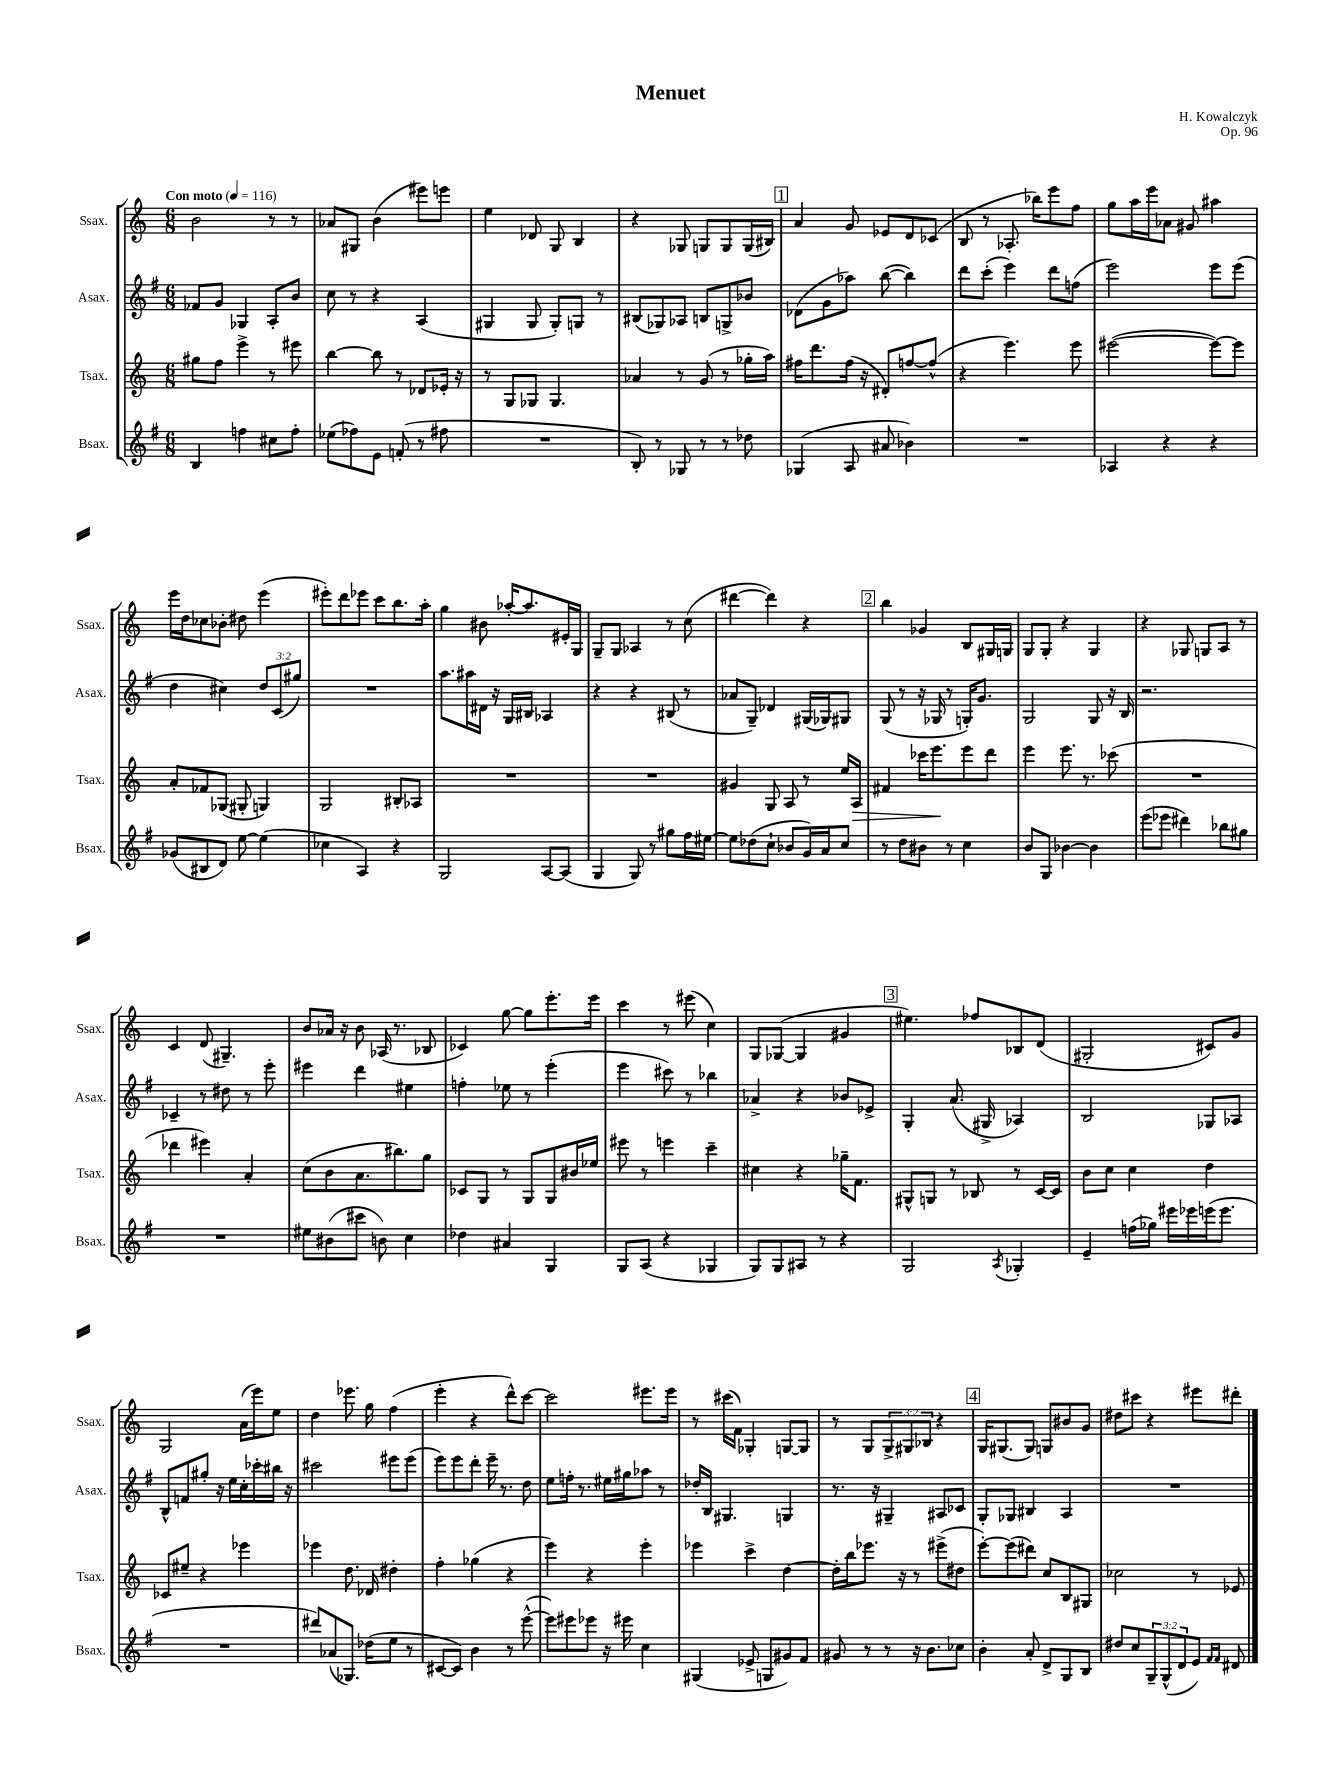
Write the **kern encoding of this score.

**kern	**kern	**kern	**kern
*staff4	*staff3	*staff2	*staff1
*clefG2	*clefG2	*clefG2	*clefG2
*k[f#]	*k[]	*k[f#]	*k[]
*M6/8	*M6/8	*M6/8	*M6/8
*MM116	*MM116	*MM116	*MM116
4B	8gg#	8f-	2b
.	8ff	8g	.
4ff	4eee^	4G-	.
8cc#	8r	8A'	8r
8ff'	8eee#	8b	8r
=	=	=	=
(8ee-	[4bb	8cc	8a-
8ff-)	.	8r	8G#
8e	8bb]	4r	(4b
(8f'	8r	.	.
8r	8d-	(4A	8eee#)
8ff#	16e-'	.	8eee
.	16r	.	.
=	=	=	=
2.r	8r	4G#	4ee
.	8G	.	.
.	8G-	8G#	8d-
.	4.G-	8G#')	8G
.	.	8G	4B
.	.	8r	.
=	=	=	=
8B')	4a-	(8B#	4r
8r	.	8G-)	.
8G-	8r	8A-	8G-
8r	(8g	8B	8G
8r	8r	8G^	8G
8dd-	16gg-'	8b-	(16G
.	16aa)	.	16B#)
=	=	=	=
(4G-	16ff#	(8d-	4a
.	8.ddd	.	.
.	.	8g	.
8A	(16ff#	8aa-)	8g
.	16r	.	.
8a#	8d#')	([8bb	8e-
4b-)	[8ff	4bb])	8d
.	(8ff^^]	.	(8c-
=	=	=	=
2.r	4r	8ddd	8B
.	.	(8ccc'	8r
.	4.eee)	4eee)	8.A-'
.	.	.	16bb-)
.	.	8ddd	8eee
.	8eee	(8ff	8ff
=	=	=	=
4A-	([2eee#	2eee)	8gg
.	.	.	16aa
.	.	.	16eee
4r	.	.	8a-
.	.	.	8g#
4r	8eee#_)	8eee	4aa#
.	8eee#]	(8eee	.
=	=	=	=
(8g-	8a'	4dd	16eee
.	.	.	16dd
8B#	8f-	.	8cc-
8d)	(8G-	4cc#)	8b-'
[8ee	8G#'	.	8dd#
(4ee]	4G)	12dd	(4eee
.	.	(12c	.
.	.	12gg#)	.
=	=	=	=
4cc-	2G	2.r	8eee#')
.	.	.	8ddd
4A)	.	.	8eee-
.	.	.	8ccc
4r	8B#'	.	8.bb
.	8A-	.	.
.	.	.	16aa'
=	=	=	=
2G	2.r	8.aa	4gg
.	.	16aa#	.
.	.	16d#	8b#
.	.	16r	.
.	.	16G	[16aa-'
.	.	16B#	8.aa-]
[8A	.	4A-	.
(8A]	.	.	16e#'
.	.	.	16G
=	=	=	=
4G	2.r	4r	8G~
.	.	.	8G
8G)	.	4r	4A-
8r	.	.	.
8gg#	.	(8B#	8r
16ff#	.	8r	(8cc
[16ee#	.	.	.
=	=	=	=
8ee#]	4g#	8a-	[4ddd#
(8dd-	.	8G~)	.
8cc`	8G	4d-	4ddd#])
8b-	8A	.	.
16g)	8r	(16G#	4r
16a	.	16G-)	.
8cc	16ee	8G#	.
.	16A	.	.
=	=	=	=
8r	4f#	(8G	4bb
8dd	.	8r	.
8b#	16ccc-	16r	4g-
.	8.eee	16G-	.
8r	.	8r	.
4cc	8eee	16G')	8B
.	.	8.g	.
.	8ddd	.	16G#
.	.	.	16G
=	=	=	=
8b	4eee	2G	8G
8G	.	.	8G'
[4b-	8.eee	.	4r
.	8.r	.	.
4b-]	.	8G	4G
.	(8ccc-	16r	.
.	.	16B	.
=	=	=	=
(8eee	2.r	2.r	4r
8eee-	.	.	.
4ddd#)	.	.	8G-
.	.	.	8G
8bb-	.	.	8A
8gg#	.	.	8r
=	=	=	=
2.r	4ddd-	4c-~	4c
.	4eee#)	8r	(8d
.	.	8dd#	4.G#~)
.	4a'	8r	.
.	.	8eee'	.
=	=	=	=
8ee#	(8cc	4eee#	8b
(8b#	8b	.	16a-
.	.	.	16r
8ccc#	8.a	4ddd	8b
8b)	.	.	(16A-
.	8.bb#)	.	8.r
4cc	.	4ee#	.
.	8gg	.	8B-
=	=	=	=
4dd-	8c-	4ff'	4c-)
.	8G	.	.
4a#	8r	8ee-	[8gg
.	8G	8r	8gg]
4G	8G	(4eee'	8.eee'
.	16b#	.	.
.	16ee-	.	16eee
=	=	=	=
8G	8eee#	4eee	4ccc
(8A	8r	.	.
4r	4eee	8ccc#)	8r
.	.	8r	(8eee#
4G-	4ccc~	4bb-	4cc)
=	=	=	=
8G)	4cc#	4a-^	8G
8G	.	.	([8G-
8A#	4r	4r	4G-]
8r	.	.	.
4r	16gg-~	8b-	4g#
.	8.f	.	.
.	.	8e-^	.
=	=	=	=
2G	8G#^^	4G'	4.ee#)
.	8G	.	.
.	8r	(8.a	.
.	8B-	.	8ff-
.	.	16G#^	.
8qA	.	.	.
4G-'	8r	4A-)	8B-
.	[16c	.	(8d
.	16c]	.	.
=	=	=	=
4e~	8b	2B	2G#'
.	8cc	.	.
(16ff	4cc	.	.
16gg-)	.	.	.
16eee#	.	.	.
16eee-	.	.	.
(16eee	4dd	8G-	8c#)
8.eee	.	.	.
.	.	8A-	8g
=	=	=	=
2.r	8c-	8B^^	2G
.	8ee#~	8f	.
.	4r	8gg#'	.
.	.	16r	.
.	.	16ee	.
.	4eee-	16cc'	(16a
.	.	16ccc-'	16eee)
.	.	16bb#	8ee
.	.	16r	.
=	=	=	=
8ddd#)	4eee-	2ccc#	4dd
(8a-	.	.	.
8.G-)	8.dd	.	8.eee-
(16dd-	16d-	.	16gg
8ee	4dd#'	8eee#	(4ff
8r	.	(8eee#	.
=	=	=	=
[8c#	4ff'	8eee)	4eee'
8c#])	.	8eee	.
4b	(4gg-	8ddd'	4r
.	.	16eee~	.
.	.	8.r	.
8r	4r	.	8ddd^^)
([8eee^^	.	8dd	[8ccc
=	=	=	=
8eee])	4eee)	8ee	2ccc]
8eee#	.	16ff'	.
.	.	8.r	.
8eee-	4r	.	.
16r	.	16ee#	.
16eee#	.	16gg#	.
4cc	4eee'	8aa-	8.eee#
.	.	8r	.
.	.	.	16eee#
=	=	=	=
(4G#	4eee-	16dd-'	8r
.	.	16B	.
.	.	4.G#	(16ccc#
.	.	.	16f)
8e-^	4ccc^	.	4G-'
8G	.	.	.
8g#)	[4dd	4G	[8G
8f#	.	.	8G]
=	=	=	=
8g#	16dd']	8.r	8r
.	16bb	.	.
8r	8.eee-	.	8G
.	.	16r	.
8r	.	4G#~	12G^
.	16r	.	.
.	.	.	12G#
16r	8r	.	.
.	.	.	12B-
8.b	.	.	.
.	(8eee#^	8A#	4r
8cc-	8dd#	8c-	.
=	=	=	=
4b'	[8eee')	8G'	16G
.	.	.	(8.G#
.	(8eee]	8G-	.
8a'	8ddd#)	4B#	8G#)
8d^	8cc	.	8G
8G	8B	4A	8b#
8B	8G#	.	8g
=	=	=	=
8dd#	2cc-	2.r	8dd#
8cc	.	.	8ccc#
12G~	.	.	4r
(12G^^	.	.	.
12d	.	.	.
8e)	8r	.	8eee#
16qqf#	.	.	.
16qqf#	.	.	.
8d#	8e-	.	8ddd#'
==	==	==	==
*-	*-	*-	*-
